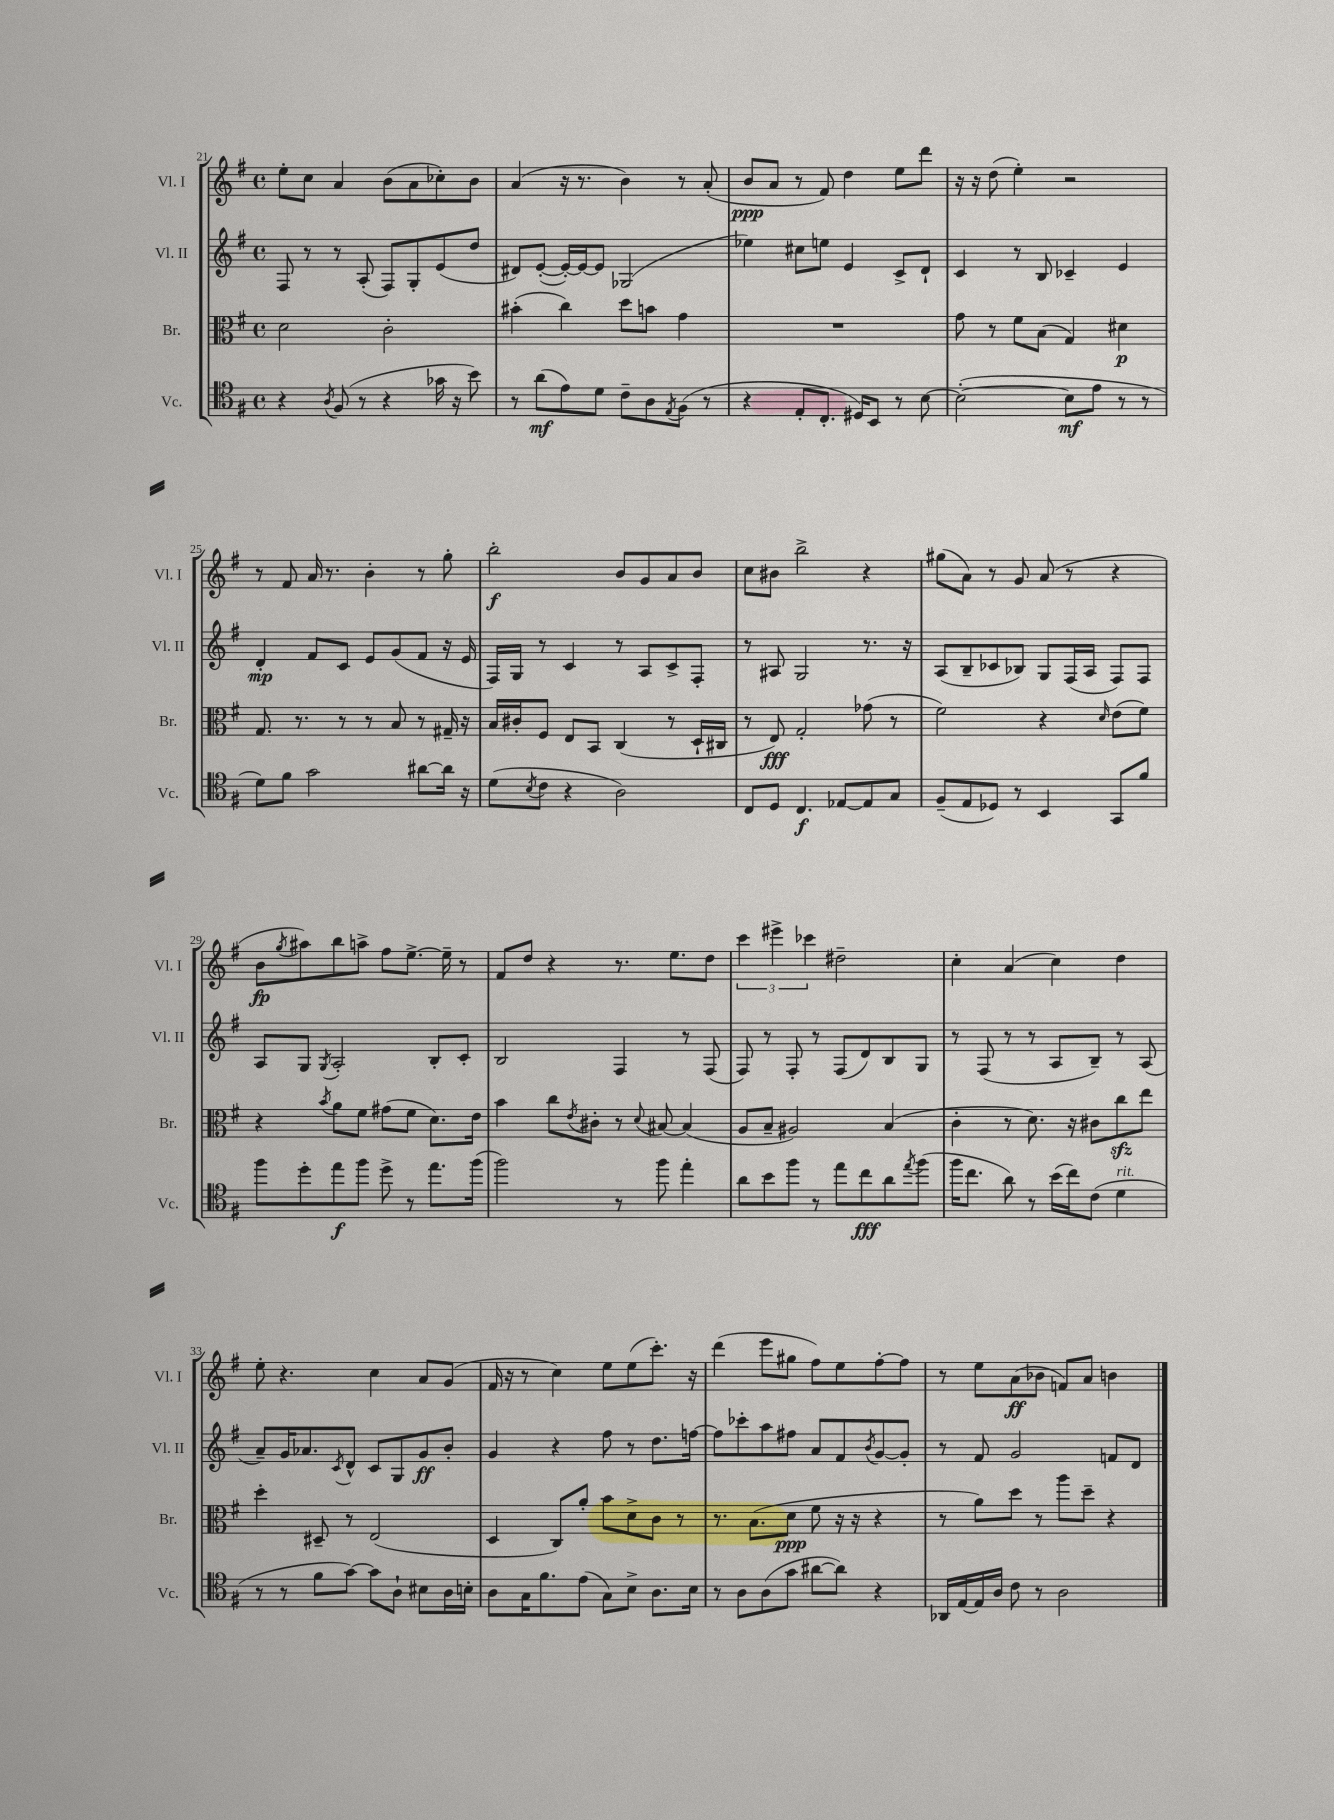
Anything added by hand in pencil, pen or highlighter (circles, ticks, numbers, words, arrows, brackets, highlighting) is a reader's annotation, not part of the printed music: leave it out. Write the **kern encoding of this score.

**kern	**dynam	**kern	**dynam	**kern	**dynam	**kern	**dynam
*part4	*part4	*part3	*part3	*part2	*part2	*part1	*part1
*staff4	*staff4	*staff3	*staff3	*staff2	*staff2	*staff1	*staff1
*I"Vc.	*	*I"Br.	*	*I"Vl. II	*	*I"Vl. I	*
*I'Vc.	*	*I'Br.	*	*I'Vl. II	*	*I'Vl. I	*
*clefC4	*	*clefC3	*	*clefG2	*	*clefG2	*
*k[f#]	*	*k[f#]	*	*k[f#]	*	*k[f#]	*
*M4/4	*	*M4/4	*	*M4/4	*	*M4/4	*
*met(c)	*	*met(c)	*	*met(c)	*	*met(c)	*
=21	=21	=21	=21	=21	=21	=21	=21
4r	.	2d\	.	8F#/	.	8ee'\L	.
.	.	.	.	8r	.	8cc\J	.
8qA/	.	.	.	.	.	.	.
(8F#/	.	.	.	8r	.	4a/	.
8r	.	.	.	(8A'/	.	.	.
4r	.	2c'\	.	8F#/L)	.	(8b\L	.
.	.	.	.	8G'/	.	8a\	.
16g-X\	.	.	.	(8e/	.	8cc-X'\)	.
16r	.	.	.	.	.	.	.
8b\)	.	.	.	8dd/J	.	8b\J	.
=22	=22	=22	=22	=22	=22	=22	=22
8r	.	(4b#X'\	.	8d#X/L)	.	(4a/	.
(8a\L	mf	.	.	([8e'/J	.	.	.
8e\)	.	4cc\)	.	16e'/LL_)	.	16r	.
.	.	.	.	16e/J_	.	8.r	.
8d\J	.	.	.	8e/J]	.	.	.
8c~\L	.	8dd\L	.	(2G-X/	.	4b\)	.
8A\	.	8bn\J	.	.	.	.	.
8qE/	.	.	.	.	.	.	.
(8F#\J	.	4g\	.	.	.	8r	.
8r	.	.	.	.	.	(8a'/	.
=23	=23	=23	=23	=23	=23	=23	=23
4r	.	1r	.	4ee-X\)	.	8b/L	ppp
.	.	.	.	.	.	8a/J	.
8E'/L	.	.	.	8cc#X\L	.	8r	.
8.C'/J	.	.	.	8een\J	.	8f#/)	.
.	.	.	.	4e/	.	4dd\	.
16D#X/KL)	.	.	.	.	.	.	.
8BB/J	.	.	.	.	.	.	.
8r	.	.	.	8c^/L	.	8ee\L	.
[8B\	.	.	.	8d`/J	.	8ddd\J	.
=24	=24	=24	=24	=24	=24	=24	=24
(2B'\_	.	8g\	.	4c/	.	16r	.
.	.	.	.	.	.	16r	.
.	.	8r	.	.	.	(8dd\	.
.	.	8f#\L	.	8r	.	4ee'\)	.
.	.	(8B\J	.	8B/	.	.	.
8B\L]	mf	4G/)	.	4c-X~/	.	2r	.
8e\J	.	.	.	.	.	.	.
8r	.	4d#X\	p	4e/	.	.	.
8r	.	.	.	.	.	.	.
!!LO:LB:g=z
=25	=25	=25	=25	=25	=25	=25	=25
8d\L)	.	8.G/	.	4d'/	mp	8r	.
8f#\J	.	.	.	.	.	8f#/	.
.	.	8.r	.	.	.	.	.
2g\	.	.	.	8f#/L	.	16a/	.
.	.	.	.	.	.	8.r	.
.	.	8r	.	8c/J	.	.	.
.	.	8r	.	8e/L	.	4b'\	.
.	.	8B/	.	(8g/	.	.	.
[8a#X\L	.	8r	.	8f#/J	.	8r	.
16a#\Jk]	.	16G#X~/	.	16r	.	8gg'\	.
16r	.	16r	.	16e/	.	.	.
=26	=26	=26	=26	=26	=26	=26	=26
(8d\L	.	16B/LL	.	16F#/LL)	.	2bb'\	f
.	.	16c#X'/J	.	16G/JJ	.	.	.
8qB/	.	.	.	.	.	.	.
8c\J	.	8F#/J	.	8r	.	.	.
4r	.	8E/L	.	4c/	.	.	.
.	.	8BB/J	.	.	.	.	.
2A\)	.	(4C/	.	8r	.	8b/L	.
.	.	.	.	8A/L	.	8g/	.
.	.	8r	.	8c^/	.	8a/	.
.	.	16D`/LL	.	8F#'/J	.	8b/J	.
.	.	16C#X/JJ	.	.	.	.	.
=27	=27	=27	=27	=27	=27	=27	=27
8C/L	.	8r	.	8r	.	8cc\L	.
8D/J	.	8E/)	fff	8A#X/	.	8b#X\J	.
4.C/	f	2G'/	.	2G/	.	2bb^\	.
[8E-X/L	.	.	.	.	.	.	.
8E-/]	.	(8g-X\	.	8.r	.	4r	.
8G/J	.	8r	.	.	.	.	.
.	.	.	.	16r	.	.	.
=28	=28	=28	=28	=28	=28	=28	=28
(8F#~/L	.	2f#\)	.	(8A/L	.	(8gg#X\L	.
8E/	.	.	.	8B~/	.	8a\J)	.
8D-X/J)	.	.	.	8c-X/	.	8r	.
8r	.	.	.	8B-X/J)	.	8g/	.
4BB/	.	4r	.	8G/L	.	(8a/	.
.	.	.	.	(16F#/L	.	8r	.
.	.	.	.	16A/JJ	.	.	.
.	.	16qqd/	.	.	.	.	.
8GG/L	.	(8e\L	.	8F#/L)	.	4r	.
8f#/J	.	8f#\J)	.	8F#/J	.	.	.
!!LO:LB:g=z
=29	=29	=29	=29	=29	=29	=29	=29
8ff#\L	.	4r	.	8A/L	.	8b\L	fp
.	.	.	.	.	.	8qgg/	.
8dd'\	.	.	.	8G/J	.	8aa#X\)	.
.	.	8qb/	.	8qG/	.	.	.
8ee\	f	8a\L	.	2A'/	.	8bb\	.
8ff#\J	.	8f#\J	.	.	.	8aan^\J	.
8dd^\	.	(8g#X\L	.	.	.	8ff#\L	.
8r	.	8f#\J	.	.	.	[8.ee^\J	.
8.ee\L	.	8.d\L)	.	8B'/L	.	.	.
.	.	.	.	.	.	16ee~\]	.
.	.	.	.	8c'/J	.	8r	.
(16ff#\Jk	.	16e\Jk	.	.	.	.	.
=30	=30	=30	=30	=30	=30	=30	=30
2ff#\)	.	4b\	.	2B/	.	8f#/L	.
.	.	.	.	.	.	8dd/J	.
.	.	8cc\L	.	.	.	4r	.
.	.	8qe/	.	.	.	.	.
.	.	8c#X'\J	.	.	.	.	.
8r	.	8r	.	4F#/	.	8.r	.
.	.	8qqd/	.	.	.	.	.
8ff#\	.	[8B#X/	.	.	.	.	.
.	.	.	.	.	.	8.ee\L	.
4ee'\	.	(4B#/]	.	8r	.	.	.
.	.	.	.	(8F#/	.	8dd\J	.
=31	=31	=31	=31	=31	=31	=31	=31
8a\L	.	8A/L	.	8F#/)	.	6ccc\	.
8b\	.	8B~/J	.	8r	.	.	.
.	.	.	.	.	.	6eee#X^\	.
8ff#\J	.	2A#X/)	.	8F#'/	.	.	.
.	.	.	.	.	.	6ccc-X\	.
8r	.	.	.	8r	.	.	.
8ee\L	.	.	.	(8F#/L	.	2dd#X~\	.
8cc\	fff	.	.	8d/)	.	.	.
8a\	.	(4B/	.	8B/	.	.	.
8qee/	.	.	.	.	.	.	.
(8ff#\J	.	.	.	8G/J	.	.	.
=32	=32	=32	=32	=32	=32	=32	=32
16ff#\KL	.	4c'\	.	8r	.	4cc'\	.
8.cc\J	.	.	.	.	.	.	.
.	.	.	.	(8F#/	.	.	.
8a\)	.	8r	.	8r	.	(4a/	.
8r	.	8.d\)	.	8r	.	.	.
(16b\LL	.	.	.	8A/L	.	4cc\)	.
16cc\J)	.	16r	.	.	.	.	.
(8c\J	.	8c#X\L	.	8B~/J)	.	.	.
!LO:TX:a:i:t=rit.	!	!	!	!	!	!	!
4d\	.	8cczz\	.	8r	.	4dd\	.
.	.	8ee\J	.	(8A/	.	.	.
!!LO:LB:g=z
=33	=33	=33	=33	=33	=33	=33	=33
8r	.	4dd'\	.	8a~/L)	.	8ee'\	.
8r	.	.	.	16g/K	.	4.r	.
.	.	.	.	8.a-X/	.	.	.
8f#\L	.	8D#X~/	.	.	.	.	.
.	.	.	.	8qc/	.	.	.
[8g\J)	.	8r	.	8d^^/J	.	.	.
8g\L]	.	(2E/	.	8c/L	.	4cc\	.
8A`\J	.	.	.	8G/	.	.	.
8B#X\L	.	.	.	8g/	ff	8a/L	.
16A\L	.	.	.	8b'/J	.	(8g/J	.
16Bn'\JJ	.	.	.	.	.	.	.
=34	=34	=34	=34	=34	=34	=34	=34
8A\L	.	4D/	.	4g/	.	16f#/	.
.	.	.	.	.	.	16r	.
16G\K	.	.	.	.	.	8r	.
8.f#\	.	.	.	.	.	.	.
.	.	8C/L)	.	4r	.	4cc\)	.
(8e\J	.	8a'/J	.	.	.	.	.
8G\L)	.	8b\L	.	8ff#\	.	8ee\L	.
8B^\J	.	8d^\	.	8r	.	(8ee\	.
8.A\L	.	8c\J	.	8.dd\L	.	8.ccc'\J)	.
.	.	8r	.	.	.	.	.
16B\Jk	.	.	.	[16ffn\Jk	.	16r	.
=35	=35	=35	=35	=35	=35	=35	=35
8r	.	8.r	.	8ff\L]	.	(4ddd\	.
8A\L	.	.	.	8ccc-X'\	.	.	.
.	.	(8.B\L	.	.	.	.	.
(8A\	.	.	.	8aa\	.	8eee\L	.
8g\J	.	8d\J	ppp	8ff#X\J	.	8gg#X\J	.
[8a#X\L	.	8f#\	.	8a/L	.	8ff#\L)	.
8a#\J])	.	16r	.	8f#/	.	8ee\	.
.	.	16r	.	.	.	.	.
.	.	.	.	8qb/	.	.	.
4r	.	4r	.	[8g/	.	[8ff#'\	.
.	.	.	.	8g'/J]	.	8ff#\J]	.
=36	=36	=36	=36	=36	=36	=36	=36
16AA-X/LL	.	8r	.	8r	.	8r	.
[16E/	.	.	.	.	.	.	.
16E/]	.	8a\L)	.	8f#/	.	8ee\L	.
16A/JJ	.	.	.	.	.	.	.
8c\	.	8dd\J	.	2g/	.	(8a\	ff
8r	.	8r	.	.	.	8b-X\J	.
2A\	.	8aa\L	.	.	.	8fn/L)	.
.	.	8dd~\J	.	.	.	8a/J	.
.	.	4r	.	8fn/L	.	4bn\	.
.	.	.	.	8d/J	.	.	.
==	==	==	==	==	==	==	==
*-	*-	*-	*-	*-	*-	*-	*-
